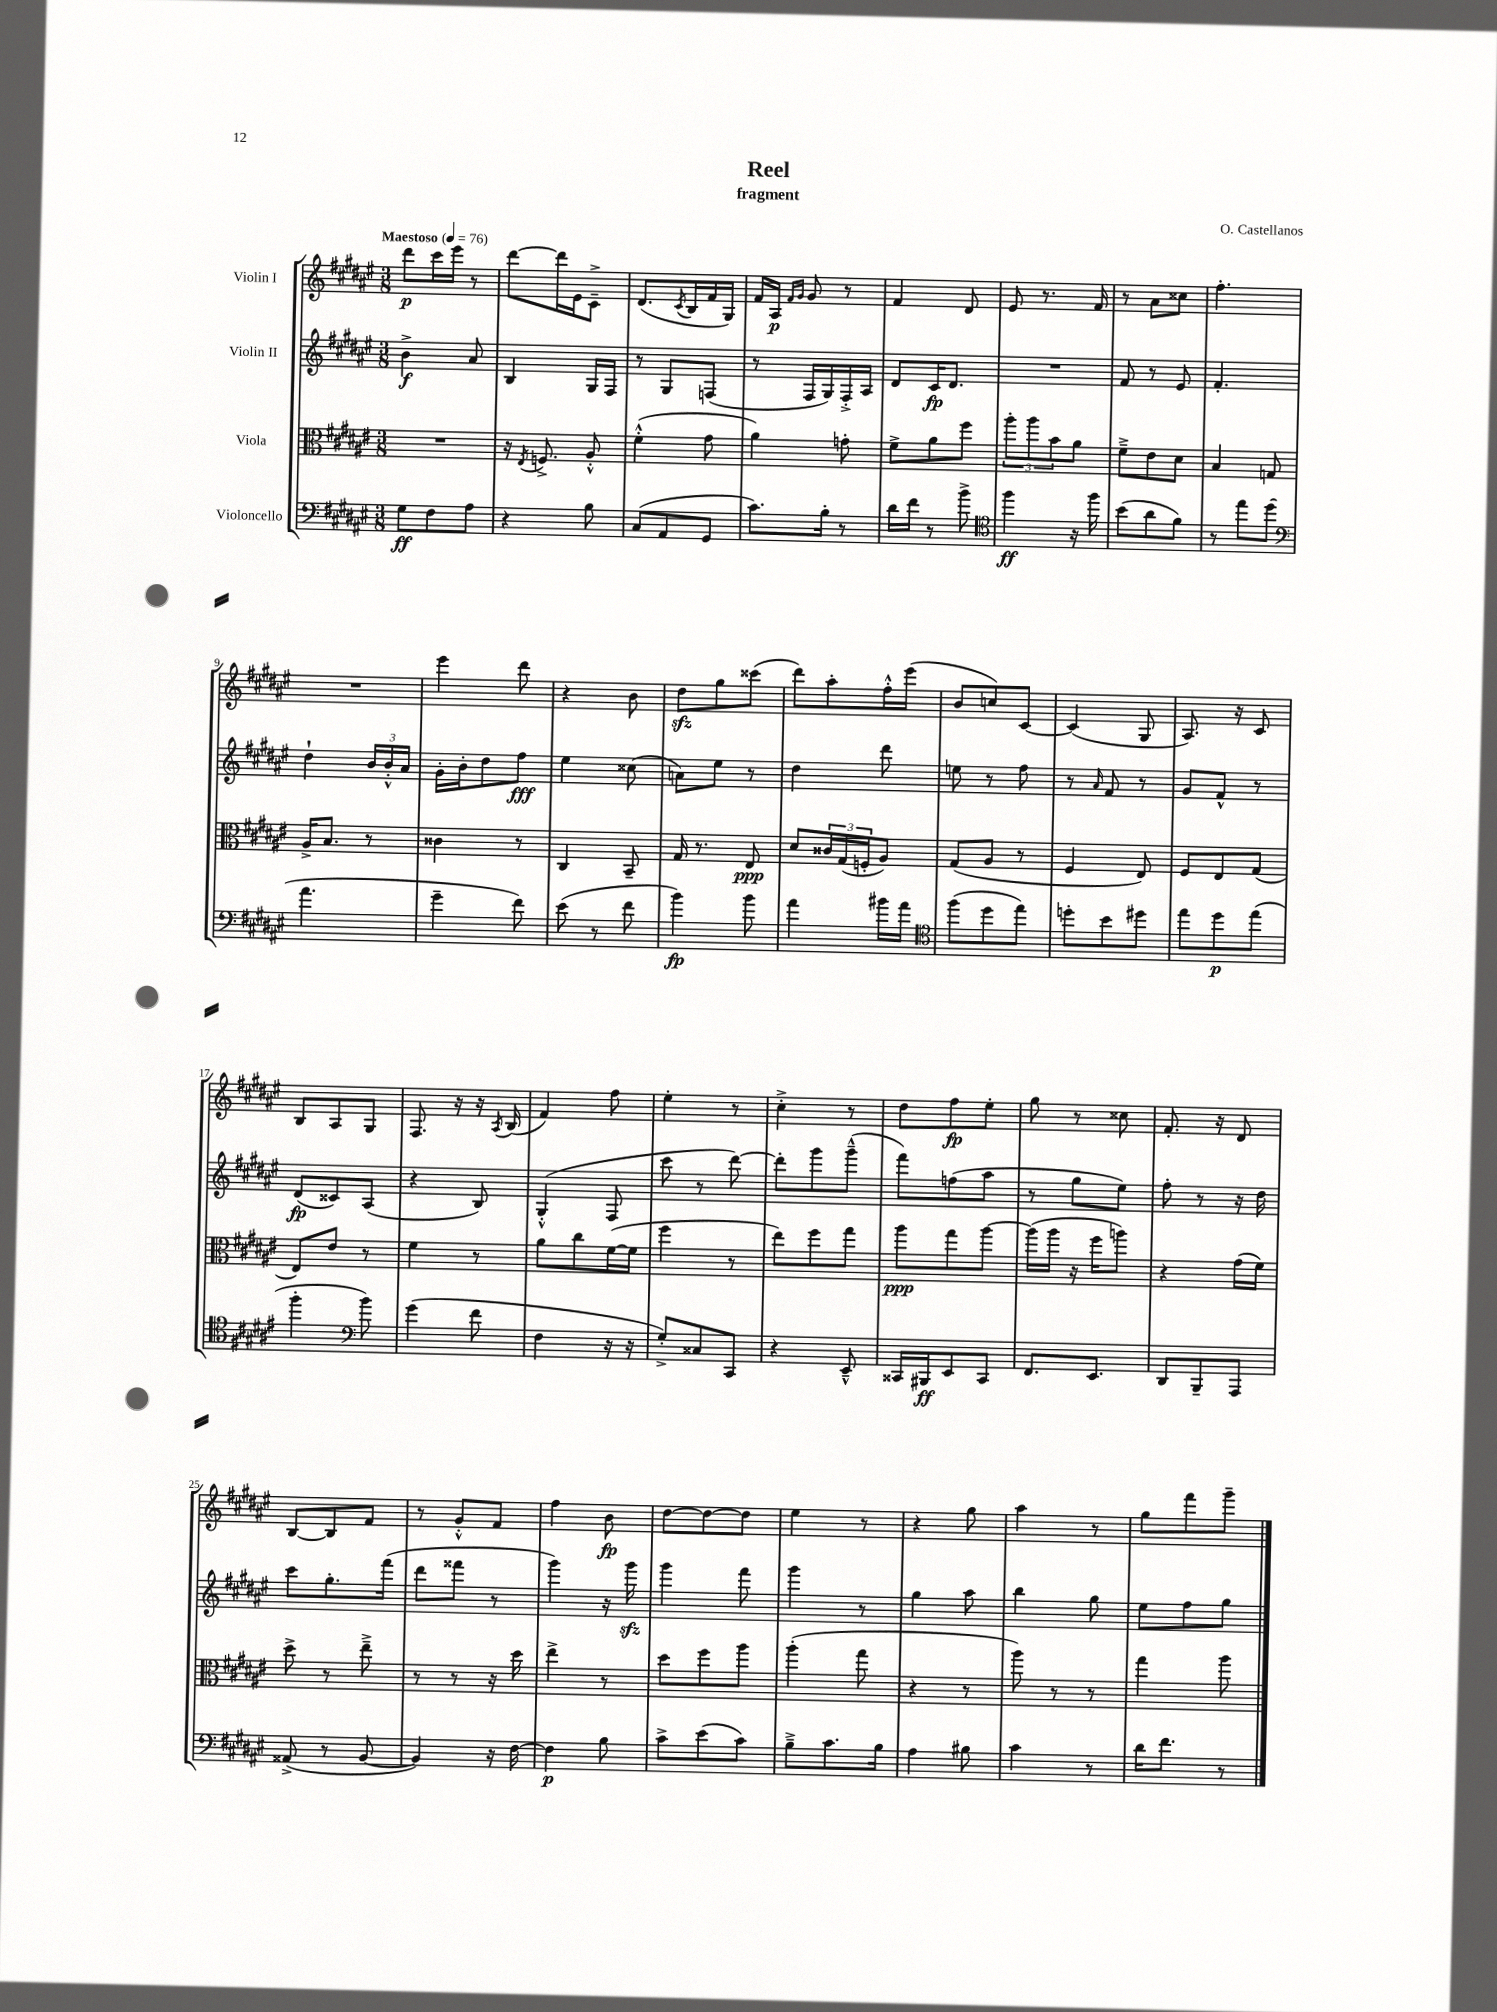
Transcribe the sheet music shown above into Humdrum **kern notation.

**kern	**kern	**kern	**kern
*staff4	*staff3	*staff2	*staff1
*clefF4	*clefC3	*clefG2	*clefG2
*k[f#c#g#d#a#e#]	*k[f#c#g#d#a#e#]	*k[f#c#g#d#a#e#]	*k[f#c#g#d#a#e#]
*M3/8	*M3/8	*M3/8	*M3/8
*MM76	*MM76	*MM76	*MM76
8G#	4.r	4b^	8ddd#
8F#	.	.	16ccc#
.	.	.	16eee#
8A#	.	8a#	8r
=	=	=	=
4r	16r	4B	[8ddd#
.	8qE#	.	.
.	8.F^	.	.
.	.	.	16ddd#]
.	.	.	16e#
8B	8A#'^^	16G#	8c#~^
.	.	16F#	.
=	=	=	=
(8C#	(4f#'^^	8r	(8.d#
8AA#	.	8G#	.
.	.	.	8qc#
.	.	.	16B
8GG#	8g#	(8F	16f#
.	.	.	16G#)
=	=	=	=
8.c#)	4a#)	8r	16f#
.	.	.	16A#
.	.	.	16qqf#
.	.	.	16qqg#
.	.	16F#	8g#
16B'	.	16G#)	.
8r	8g'	16F#'^	8r
.	.	16A#	.
=	=	=	=
16d#	8f#^	8d#	4f#
16f#	.	.	.
8r	8a#	16c#	.
.	.	8.d#	.
8b^	8ff#	.	8d#
=	=	=	=
*clefC4	*	*	*
4ff#	12aa#'	4.r	8e#
.	12aa#	.	.
.	.	.	8.r
.	12b	.	.
16r	8a#	.	.
16ff#	.	.	16f#
=	=	=	=
(8b	8f#~^	8f#	8r
8a#	8e#	8r	8a#
8f#)	8d#	8e#	8cc##
=	=	=	=
8r	4B	4.f#'	4.ff#'
8ee#	.	.	.
(8dd#	8G	.	.
=	=	=	=
*clefF4	*	*	*
4.a#	16A#^	4dd#`	4.r
.	8.B	.	.
.	8r	24b	.
.	.	24b'^^	.
.	.	24a#	.
=	=	=	=
4g#~	4c##	16g#'	4eee#
.	.	16b'	.
.	.	8dd#	.
8f#)	8r	8ff#	8ddd#
=	=	=	=
(8e#	4C#	4ee#	4r
8r	.	.	.
8f#	8BB~	(8cc##	8b
=	=	=	=
4b)	16G#	8a)	8dd#
.	8.r	.	.
.	.	8ee#	8gg#
8b	8E#	8r	(8ccc##
=	=	=	=
4a#	8d#	4dd#	8ddd#)
.	24c##	.	8aa#'
.	(24G#	.	.
.	24F'	.	.
16b#	8A#)	8ddd#	16ff#'^^
16a#	.	.	(16eee#
=	=	=	=
*clefC4	*	*	*
(8ff#	(8G#	8ee	8b
8dd#	8A#	8r	8cc)
8ee#)	8r	8ff#	[8c#
=	=	=	=
8dd'	4F#	8r	(4c#]
.	.	16qqa#	.
8b	.	8f#	.
8dd#	8E#)	8r	8G#
=	=	=	=
8ee#	8F#	8g#	8.A#)
8dd#	8E#	8f#^^	.
.	.	.	16r
(8ee#	(8G#	8r	8c#
=	=	=	=
4ff#'	8E#)	(8d#	8B
.	8e#	8c##)	8A#
*clefF4	*	*	*
8b)	8r	(8A#	8G#
=	=	=	=
(4g#	4f#	4r	8.F#
.	.	.	16r
8f#	8r	8B)	16r
.	.	.	8qA#
.	.	.	(16B
=	=	=	=
4F#	8a#	(4G#'^^	4f#)
.	8cc#	.	.
16r	([16f#	8F#	8ff#
16r	16f#]	.	.
=	=	=	=
8G#'^)	4ff#	8ccc#	4ee#'
8C##	.	8r	.
8CC#	8r	[8ddd#)	8r
=	=	=	=
4r	8ee#)	8ddd#']	4cc#'^
.	8ff#	8ggg#	.
8EE#~^^	8gg#	(8ggg#~^^	8r
=	=	=	=
16CC##	8aa#	8fff#)	8dd#
16BBB#	.	.	.
8EE#	8gg#	(8ff	8ff#
8CC##	[8aa#	8aa#	8ee#'
=	=	=	=
8.FF#	(16aa#]	8r	8gg#
.	16aa#	.	.
.	16r	8gg#	8r
8.EE#	16ff#	.	.
.	8aa)	8ee#)	8cc##
=	=	=	=
8DD#	4r	8ff#'	8.f#'
8BBB~	.	8r	.
.	.	.	16r
8AAA#	(16g#	16r	8d#
.	16f#)	16dd#	.
=	=	=	=
(8AA##^	8dd#^	8ccc#	[8B
8r	8r	8.gg#'	8B]
[8BB	8ee#~^	.	8f#
.	.	(16fff#	.
=	=	=	=
4BB])	8r	8ddd#	8r
.	8r	8fff##	8g#'^^
16r	16r	8r	8f#
[16F#	16dd#	.	.
=	=	=	=
4F#]	4ee#^	4ggg#)	4ff#
8B	8r	16r	8b
.	.	16ggg#	.
=	=	=	=
8c#^	8dd#	4ggg#	[8dd#
(8e#	8ff#	.	8dd#_
8c#)	8aa#	8fff#	8dd#]
=	=	=	=
8B~^	(4aa#'	4ggg#	4ee#
8.c#	.	.	.
.	8gg#	8r	8r
16B	.	.	.
=	=	=	=
4A#	4r	4gg#	4r
8B#	8r	8aa#	8gg#
=	=	=	=
4c#	8aa#)	4bb	4aa#
.	8r	.	.
8r	8r	8gg#	8r
=	=	=	=
16d#	4gg#	8ee#	8gg#
8.f#	.	.	.
.	.	8ff#	8fff#
8r	8aa#	8gg#	8ggg#~
==	==	==	==
*-	*-	*-	*-
